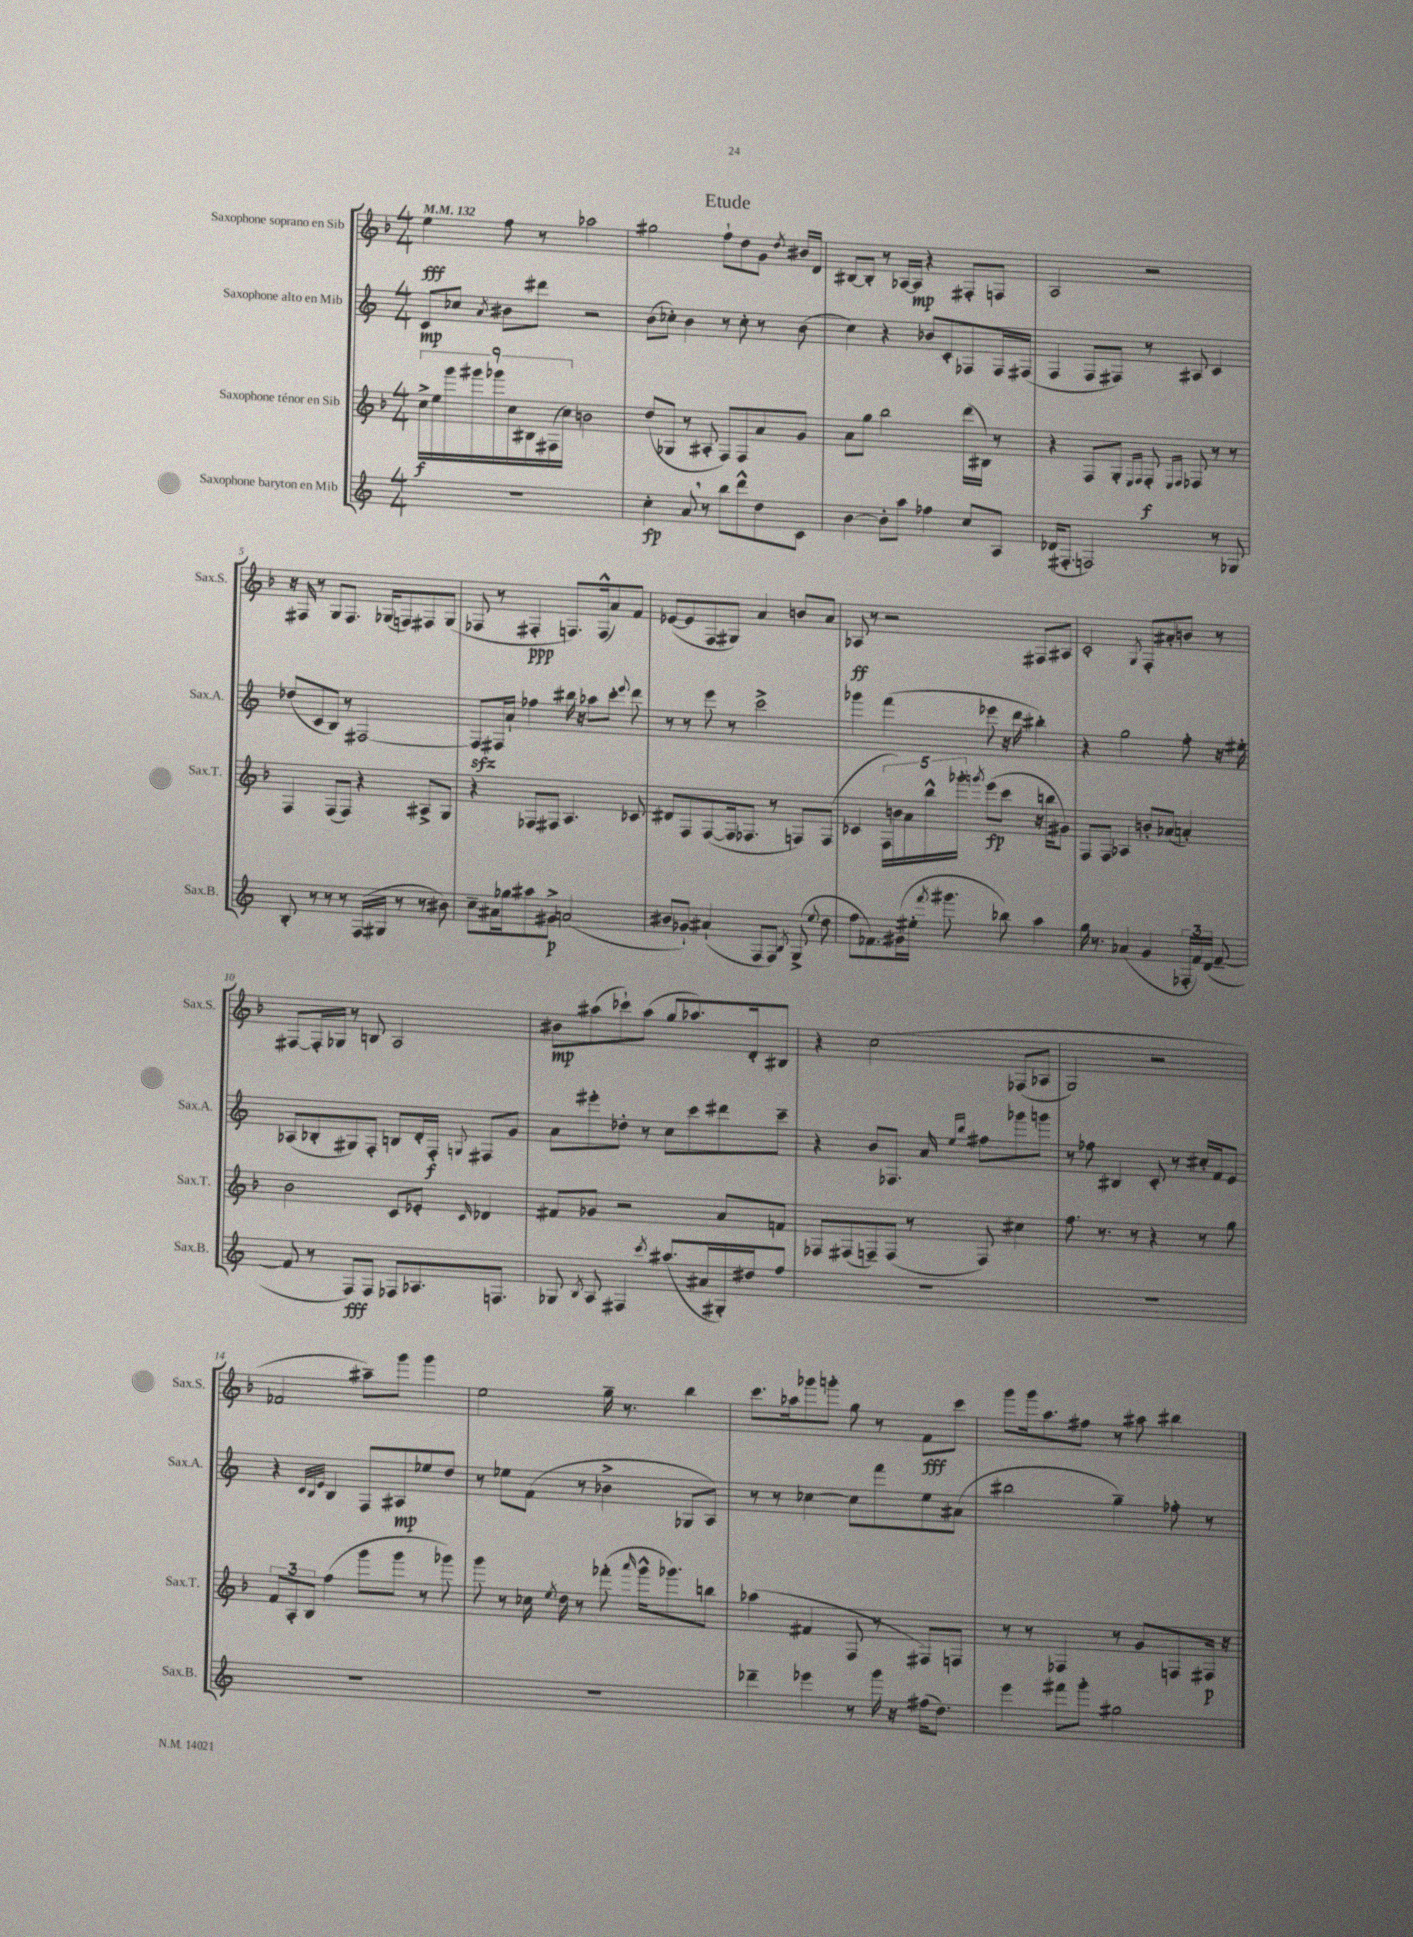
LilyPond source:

\header { title = "Etude" }
<<
\new StaffGroup <<
\new Staff = "s0" \with { instrumentName = "Saxophone soprano en Sib" shortInstrumentName = "Sax.S." } {
    \clef treble \key f \major \numericTimeSignature \time 4/4 \tempo 4 = 132
    \autoBeamOff e''4\fff f''8 r8 aes''2 |
    gis''2 f''8[-! d''8 g'8] \acciaccatura { d''8 } bis'16[ d'16] |
    bis8[~ bis8]-. r8 aes16[~ aes16]\mp r4 fis8[-. f8] |
    a2 r2 |
    r16 fis16 r8 g8[ fis8.] ges16[( f8) fis8 ges8]( |
    fes8 r8 fis4-.\ppp f8.[) f16-^( a'8) f'8] |
    ees'8[~( ees'8 f8 gis8]) a'4 b'8[ a'8] |
    aes8\ff r8 r2 fis8[ ais8] |
    c'2-. \acciaccatura { g8 } f8[-. ais'8-. b'8] r8 |
    fis8[~ fis16-. ges16] r8 b8 a2 |
    bis'8[\mp ais''8( ces'''8-!) ais''8]( g''8[ aes''8.) d'16-. bis8] |
    r4 c''2\( fes8[( aes8] |
    g2) r2 |
    fes'2 ais''8[--\) g'''8] g'''4 |
    e''2 g''16-- r8. bes''4 |
    c'''8.[ aes''16 ges'''8 g'''8]-. g''8 r8 f'8[\fff c'''8] |
    g'''8[ g'''16 a''8. fis''8] r8 ais''8 bis''4 \bar "|." |
}
\new Staff = "s1" \with { instrumentName = "Saxophone alto en Mib" shortInstrumentName = "Sax.A." } {
    \clef treble \key c \major \numericTimeSignature \time 4/4
    \autoBeamOff c'8[\mp ces''8] \acciaccatura { a'8 } bis'8[ dis'''8] r2 |
    b'8[( ces''8]-.) b'4 r8 ces''8-. r8 b'8( |
    c''4) r4 bes'8[ c'8-. fes8 fes16 fis16]( |
    f4 f8[ fis8]) r8 ais8 c'4 |
    des''8[( c'8 b8]) r8 fis2~ |
    fis8[\sfz fis16 a'16]-! fes''4 bis''16 r16 aes''8[ c'''8]-. \appoggiatura { e'''8 } d'''8 |
    r8 r8 e'''8 r8 c'''2-> |
    ges'''4 f'''4( ees'''8 r16 d'''16 bis''4-.) |
    r4 g''2 f''8-. r16 eis''16-. |
    aes8[( bes8-. gis8) f8]-. b8[ d'16-. f16]-.\f \appoggiatura { g8 } fis8[ g'8] |
    a'8[ eis'''8-. des''8]-. r8 c''8[ c'''8 dis'''8 c'''8]-- |
    r4 b'8[ fes8.] a'16 \grace { e''16[ b''16] } fis''8[ ges'''8 g'''8] |
    r8 fes''8 bis4 c'8-. r8 cis''16[-. f'16 e'8] |
    r4 \grace { c'32[ b32 e'32] } b4 f8[ ais8\mp ees''8 d''8] |
    r8 ees''8[ f'8]( r8 bes'4-> ges8[ a8]) |
    r8 r8 ces''4~ ces''8[ f'''8 e''8 ais'8]( |
    bis''2 g''4--) fes''8-. r8 \bar "|." |
}
\new Staff = "s2" \with { instrumentName = "Saxophone ténor en Sib" shortInstrumentName = "Sax.T." } {
    \clef treble \key f \major \numericTimeSignature \time 4/4
    \autoBeamOff \tuplet 9/8 { c''16[->\f e''16 g'''16 gis'''16 ges'''16 c''16 bis16 fis16( c''16]) } b'2 |
    d''8[( ges8] r8 ais8-. f8[) f8 a'8 g'8] |
    a'8[ g''8] bes''2 d'''16[( bis16]) r8 |
    r4 f8[ g8]-. \grace { e16[ f16] } f8-.\f \grace { e16[ f16] } fes8 r8 r8 |
    f4 f8[( f8]) r4 ais8[-> g8] |
    r4 fes8[ fis8] a4. ces'8 |
    dis'8[ f8 f8~( f16 fes8.] r8 f8[) f8]( |
    ces'4 \tuplet 5/4 { f16[ b'16) a'16 bes''16-^ ges'''16]-. } \acciaccatura { g'''8 } e'''8[\fp( c'''8] r16 b''16[ gis'8]) |
    f8[ f8] aes4 b'8[-. aes'8]( a'4-.) |
    bes'2 c'8[ ees'8]-. \grace { c'16 } des'4 |
    fis'8[ ges'8] r2 a'8[ f'8] |
    fes8[ fis8( f8--) f8]( r8 f8) cis''4 |
    f''8. r8. r8 r4 r8 g''8 |
    \tuplet 3/2 { f'8[ a8-. bes8] } f''4( g'''8[ g'''8] r8 ges'''8) |
    g'''8 r8 ces''16 \acciaccatura { e''8 } d''16 r8 fes'''8-.( \grace { a'''16 } g'''16[-^ ges'''8.) b''8] |
    aes''4( fis'4 f8 r8 fis8[) f8] |
    r8 r8 fes4 r8 g'8[ f8 fis16]\p r16 \bar "|." |
}
\new Staff = "s3" \with { instrumentName = "Saxophone baryton en Mib" shortInstrumentName = "Sax.B." } {
    \clef treble \key c \major \numericTimeSignature \time 4/4
    \autoBeamOff R1 |
    c''4-.\fp a'8 \breathe r8 b''8[ d'''8-^ d''8 c'8] |
    b'4~ b'8[-. a''8] fes''4 c''8[ a8] |
    des'16[( fis8.]-. f2) r8 ges8 |
    b8-. r8 r8 r8 f16[( gis16] r8 r8 bis'8) |
    c''8[-- ais'16 ges''16 ais''8 gis'8]->\p a'2( |
    bis'8[ ges'8]-!) ais'4-!( f8[ f8]) \acciaccatura { b8 } g8->( \appoggiatura { e''8 } d''8 |
    f''8[ fes'8.) gis'16( eis''16]-. \acciaccatura { f'''8 } gis'''8. bes''8) a''4 |
    g''16 r8. aes'4( g'4 \tuplet 3/2 { fes16[-. f'16) d'16]( } f'8~-- |
    f'8 r8 f8[\fff) f8] fes8[ aes8. f8.] |
    ges8 \acciaccatura { b8 } a8 fis4 \acciaccatura { c'''8 } ais''8.[( ais'16 gis16-.) dis''16 f''8] |
    R1 |
    R1 |
    R1 |
    R1 |
    des'''4-- ees'''4 r8 g'''16 r16 fis''16[( d''8.]) |
    e'''4 fis'''8[ g'''8]-. gis''2 \bar "|." |
}
>>
>>
